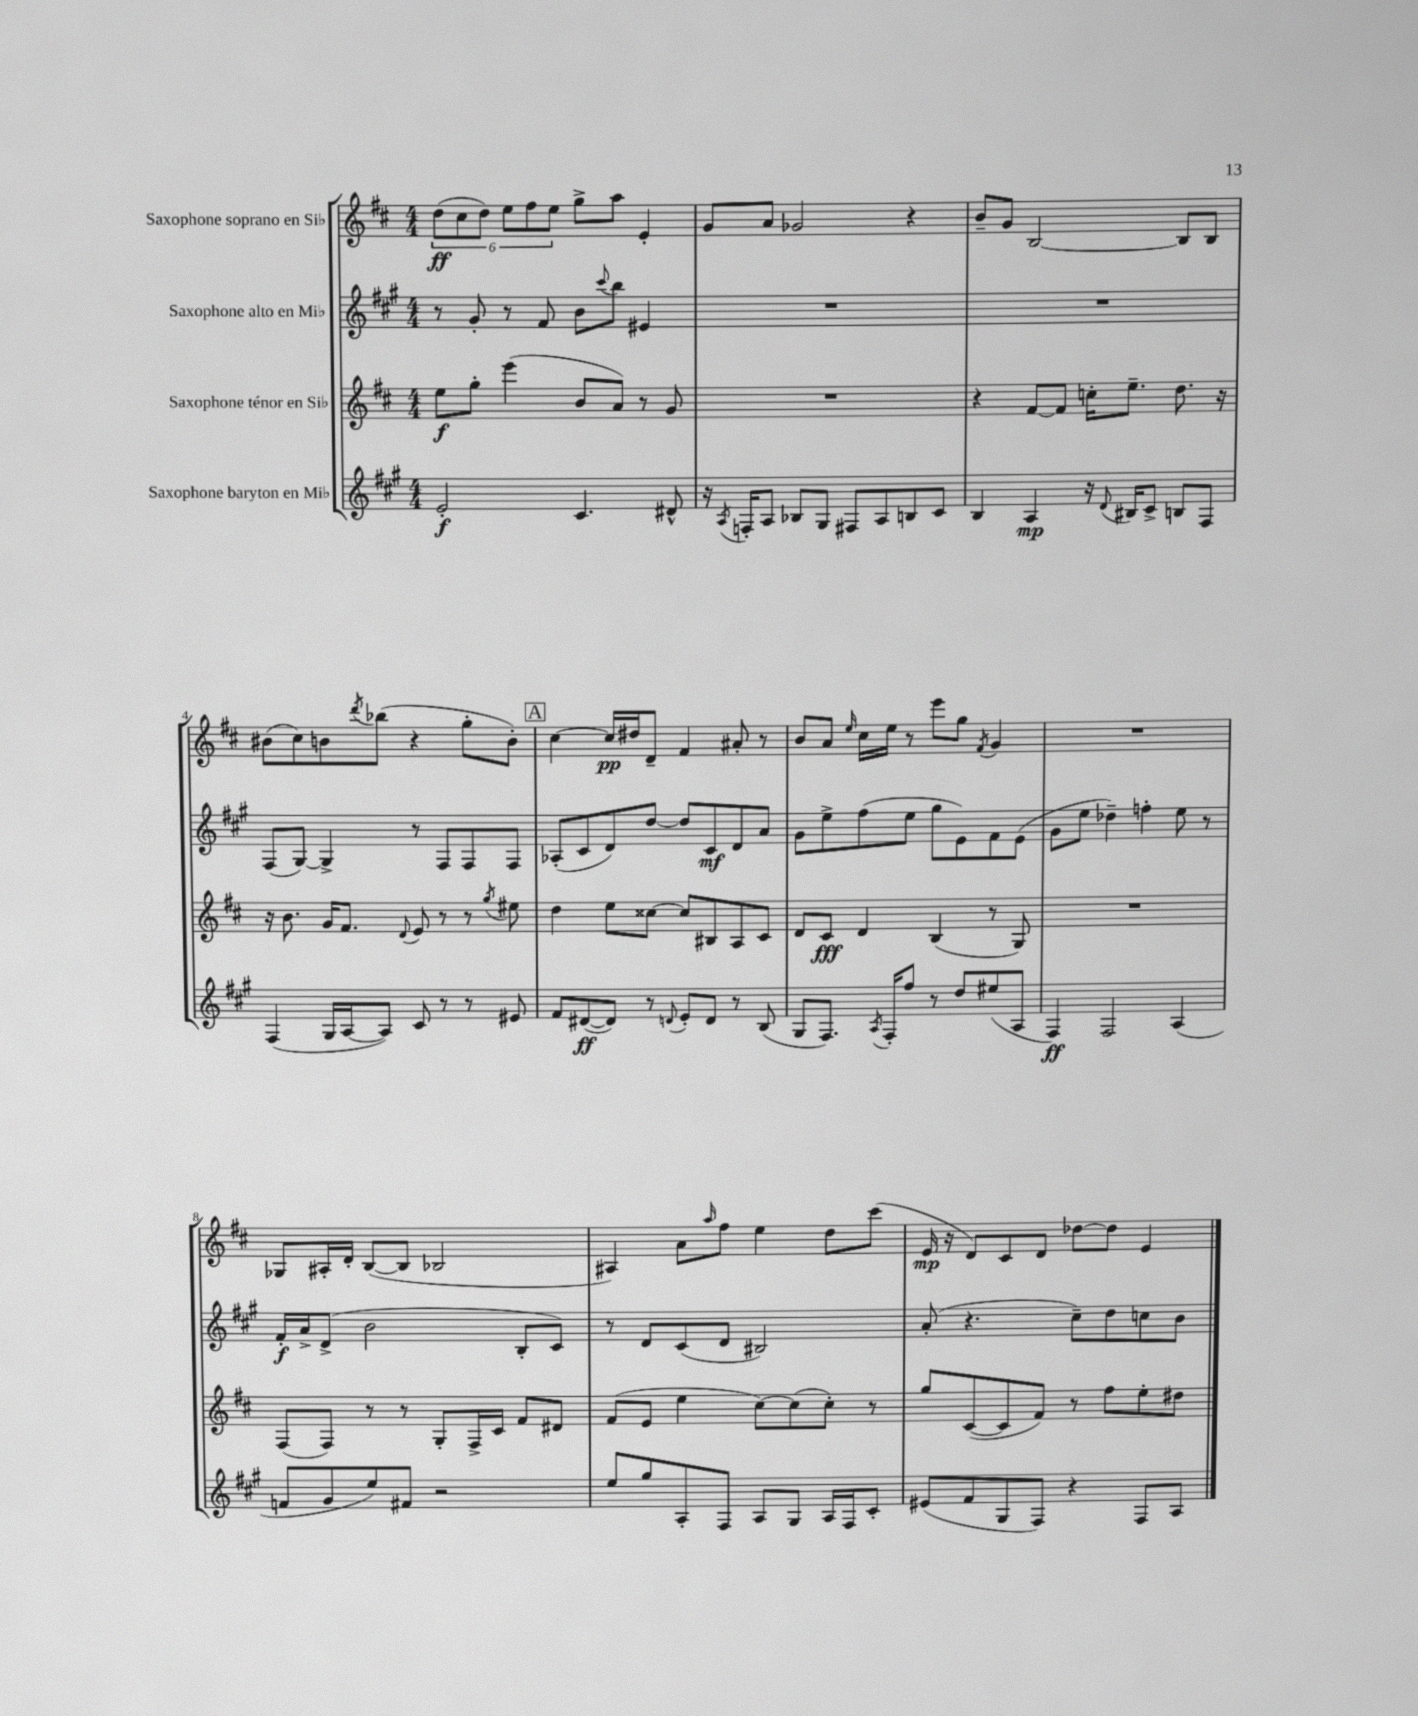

**kern	**dynam	**kern	**dynam	**kern	**dynam	**kern	**dynam
*part4	*part4	*part3	*part3	*part2	*part2	*part1	*part1
*staff4	*staff4	*staff3	*staff3	*staff2	*staff2	*staff1	*staff1
*I"Saxophone baryton en Mi♭	*	*I"Saxophone ténor en Si♭	*	*I"Saxophone alto en Mi♭	*	*I"Saxophone soprano en Si♭	*
*clefG2	*	*clefG2	*	*clefG2	*	*clefG2	*
*k[f#c#g#]	*	*k[f#c#]	*	*k[f#c#g#]	*	*k[f#c#]	*
*M4/4	*	*M4/4	*	*M4/4	*	*M4/4	*
=1	=1	=1	=1	=1	=1	=1	=1
2e'/	f	8ee\L	f	8r	.	(12dd\L	ff
.	.	.	.	.	.	12cc#\	.
.	.	8gg'\J	.	8g#'/	.	.	.
.	.	.	.	.	.	12dd\J)	.
.	.	(4eee\	.	8r	.	12ee\L	.
.	.	.	.	.	.	12ff#\	.
.	.	.	.	8f#/	.	.	.
.	.	.	.	.	.	12ee\J	.
4.c#/	.	8b/L	.	8b\L	.	8gg^\L	.
.	.	.	.	8qqccc#/	.	.	.
.	.	8a/J)	.	8bb\J	.	8aa\J	.
.	.	8r	.	4e#X/	.	4e'/	.
8d#X^^/	.	8g/	.	.	.	.	.
=2	=2	=2	=2	=2	=2	=2	=2
16r	.	1r	.	1r	.	8g/L	.
8qA/	.	.	.	.	.	.	.
16Fn'/KL	.	.	.	.	.	.	.
8A/J	.	.	.	.	.	8a/J	.
8B-X/L	.	.	.	.	.	2g-X/	.
8G#/J	.	.	.	.	.	.	.
8F#X/L	.	.	.	.	.	.	.
8A/	.	.	.	.	.	.	.
8Bn/	.	.	.	.	.	4r	.
8c#/J	.	.	.	.	.	.	.
=3	=3	=3	=3	=3	=3	=3	=3
4B/	.	4r	.	1r	.	8b~/L	.
.	.	.	.	.	.	8g/J	.
4A/	mp	[8f#/L	.	.	.	[2B/	.
.	.	8f#/J]	.	.	.	.	.
16r	.	16ccn'\KL	.	.	.	.	.
8qqd/	.	.	.	.	.	.	.
16B#X/KL	.	8.ee~\J	.	.	.	.	.
8c#^/J	.	.	.	.	.	.	.
8Bn/L	.	8.dd\	.	.	.	8B/L]	.
8F#/J	.	.	.	.	.	8B/J	.
.	.	16r	.	.	.	.	.
!!LO:LB:g=z
=4	=4	=4	=4	=4	=4	=4	=4
(4F#/	.	16r	.	(8F#/L	.	(8b#X\L	.
.	.	8.b\	.	.	.	.	.
.	.	.	.	[8G#/J)	.	8cc#\)	.
16G#/LL	.	16g/KL	.	4G#^/]	.	8bn\	.
[16A/J	.	8.f#/J	.	.	.	.	.
.	.	.	.	.	.	8qddd/	.
8A/J])	.	.	.	.	.	(8bb-X\J	.
.	.	8qqd/	.	.	.	.	.
8c#/	.	8e/	.	8r	.	4r	.
8r	.	8r	.	8F#/L	.	.	.
8r	.	8r	.	8F#/	.	8gg'\L	.
.	.	8qgg/	.	.	.	.	.
8e#X/	.	8ee#X\	.	8F#/J	.	8b'\J)	.
!!LO:REH:place=s1:t=A
=5	=5	=5	=5	=5	=5	=5	=5
8f#/L	.	4dd\	.	(8A-X'/L	.	[4cc#\	.
([8d#X/	ff	.	.	8c#/	.	.	.
8d#/J])	.	8ee\L	.	8d/)	.	16cc#/LL]	pp
.	.	.	.	.	.	16dd#X/J	.
8r	.	[8cc##X\J	.	[8dd/J	.	8d~/J	.
8qqdn/	.	.	.	.	.	.	.
8e'/L	.	8cc##/L]	.	8dd/L]	.	4f#/	.
8d/J	.	8B#X/	.	8c#/	mf	.	.
8r	.	8A/	.	8d/	.	8a#X'/	.
(8B/	.	8c#/J	.	8a/J	.	8r	.
=6	=6	=6	=6	=6	=6	=6	=6
8G#/L	.	8d/L	.	8g#\L	.	8b/L	.
8.F#/J)	.	8c#/J	fff	8ee^\	.	8a/J	.
.	.	.	.	.	.	16qqee/	.
.	.	4d/	.	(8ff#\	.	16cc#\LL	.
8qA/	.	.	.	.	.	.	.
16F#'/KL	.	.	.	.	.	16ee\JJ	.
8ff#/J	.	.	.	8ee\J	.	8r	.
8r	.	(4B/	.	8gg#\L	.	8eee\L	.
8dd/L	.	.	.	8e\)	.	8gg\J	.
.	.	.	.	.	.	8qf#/	.
(8ee#X/	.	8r	.	8f#\	.	4g/	.
8A/J	.	8G/)	.	(8e\J	.	.	.
=7	=7	=7	=7	=7	=7	=7	=7
4F#/)	ff	1r	.	8g#\L	.	1r	.
.	.	.	.	8ee\J	.	.	.
2F#/	.	.	.	4dd-X~\)	.	.	.
.	.	.	.	4ffn'\	.	.	.
(4A/	.	.	.	8ee\	.	.	.
.	.	.	.	8r	.	.	.
!!LO:LB:g=z
=8	=8	=8	=8	=8	=8	=8	=8
8fn/L	.	(8F#/L	.	16f#'/LL	f	8G-X/L	.
.	.	.	.	16a^/J	.	.	.
8g#/	.	8F#/J)	.	(8d^/J	.	16A#X'/L	.
.	.	.	.	.	.	16d'/JJ	.
8ee/)	.	8r	.	2b\	.	([8B/L	.
8f#X/J	.	8r	.	.	.	8B/J]	.
2r	.	8G'/L	.	.	.	2B-X/	.
.	.	16F#^/L	.	.	.	.	.
.	.	16c#/JJ	.	.	.	.	.
.	.	8f#/L	.	8B'/L	.	.	.
.	.	8d#X/J	.	8c#/J)	.	.	.
=9	=9	=9	=9	=9	=9	=9	=9
8ee/L	.	(8f#/L	.	8r	.	4A#X/)	.
8gg#/	.	8e/J	.	8d/L	.	.	.
8A'/	.	4ee\	.	(8c#/	.	8a\L	.
.	.	.	.	.	.	16qqaa/	.
8F#/J	.	.	.	8d/J	.	8ff#\J	.
8A/L	.	[8cc#\L)	.	2B#X/)	.	4ee\	.
8G#/J	.	(8cc#\]	.	.	.	.	.
16A/LL	.	8cc#'\J)	.	.	.	8dd\L	.
16F#/J	.	.	.	.	.	.	.
8c#'/J	.	8r	.	.	.	(8ccc#\J	.
=10	=10	=10	=10	=10	=10	=10	=10
(8e#X/L	.	8gg/L	.	(8a'/	.	16e/	mp
.	.	.	.	.	.	16r	.
8f#/	.	([8c#/	.	4.r	.	8d/L)	.
8G#/	.	8c#/]	.	.	.	8c#/	.
8F#/J)	.	8f#/J)	.	.	.	8d/J	.
4r	.	8r	.	8cc#~\L)	.	[8dd-X\L	.
.	.	8ff#\L	.	8dd\	.	8dd-\J]	.
8F#/L	.	8ee'\	.	8ccn\	.	4e/	.
8A/J	.	8dd#X\J	.	8b\J	.	.	.
==	==	==	==	==	==	==	==
*-	*-	*-	*-	*-	*-	*-	*-
